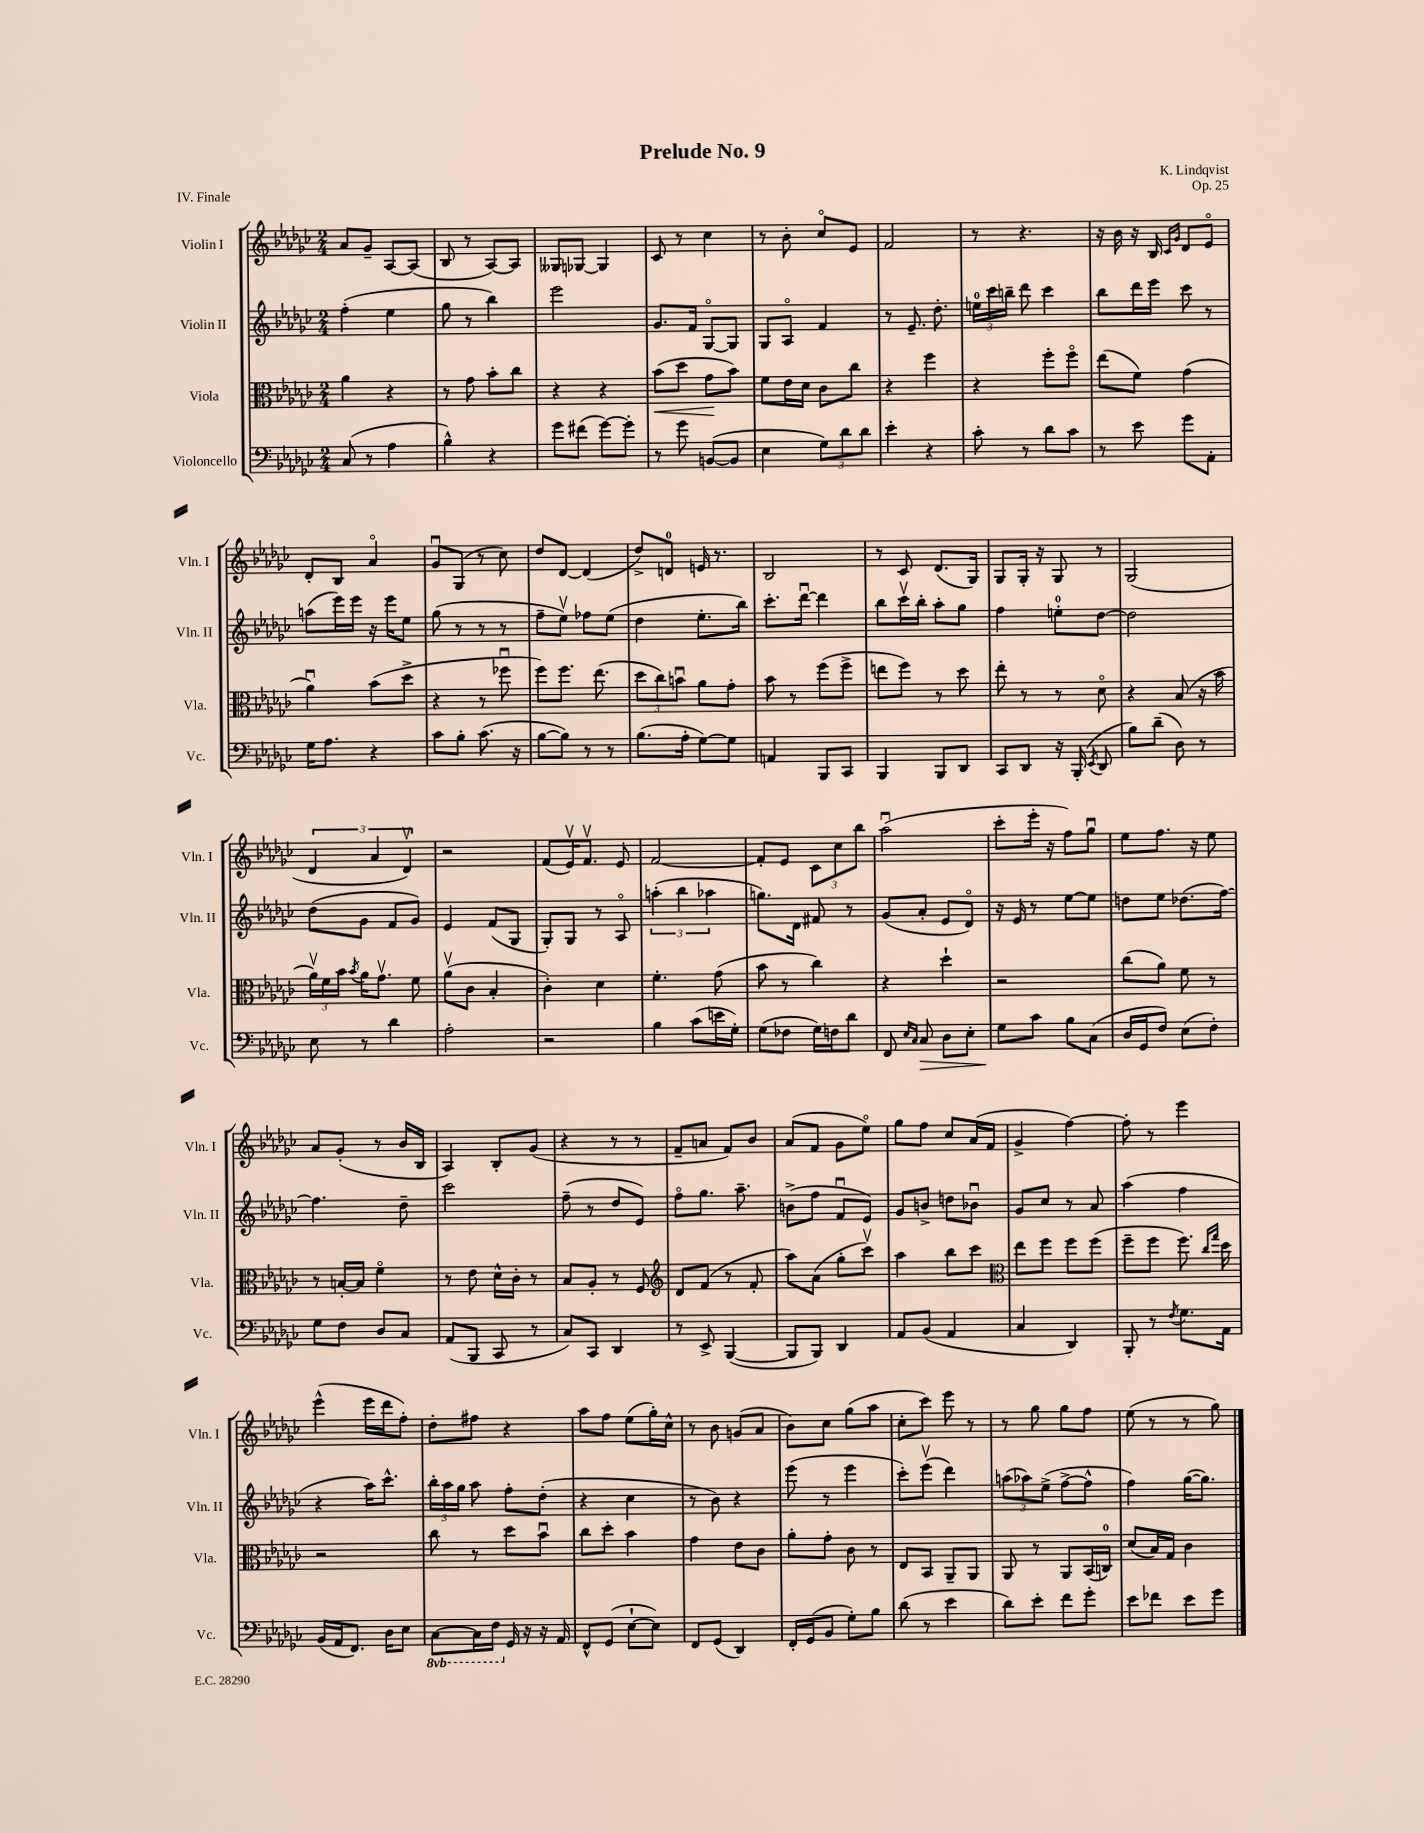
\header { title = "Prelude No. 9" composer = "K. Lindqvist" opus = "Op. 25" piece = "IV. Finale" }
<<
\new StaffGroup <<
\new Staff = "s0" \with { instrumentName = "Violin I" shortInstrumentName = "Vln. I" } {
    \clef treble \key ges \major \numericTimeSignature \time 2/4
    \autoBeamOff aes'8[ ges'8]-- aes8[~ aes8]( |
    bes8 r8 aes8[~) aes8] |
    geses8[ ges8]~ ges4 |
    ces'8 r8 ces''4 |
    r8 bes'8-. ces''8[\flageolet ees'8] |
    f'2 |
    r8 r4. |
    r16 bes'16 r16 bes16 \grace { ces'16[ ges'16] } des'8[ ees'8]\flageolet |
    des'8[-. bes8] aes'4\flageolet |
    ges'8[\downbow ges8]( r8 ces''8) |
    des''8[ des'8]~ des'4( |
    des''8[->) d'8]-0 e'16 r8. |
    bes2 |
    r8 ces'8 des'8.[( ges16]) |
    ges8[ ges16]-. r16 ges8 r8 |
    ges2( |
    \tuplet 3/2 { des'4 aes'4 des'4\upbow) } |
    r2 |
    f'8[( ees'16\upbow) f'8.]\upbow ees'8 |
    f'2~ |
    f'8[-. ees'8] \tuplet 3/2 { ces'8[ ces''8 bes''8] } |
    aes''2\downbow( |
    ces'''8[-. ees'''16]-. r16 f''8[) ges''8]\downbow |
    ees''8[ f''8.] r16 ees''8 |
    aes'8[ ges'8]-.( r8 bes'16[ bes16] |
    aes4) bes8[-. ges'8]( |
    r4 r8 r8 |
    f'8[-- a'8] f'8[) bes'8] |
    aes'8[( f'8] ges'8[ ees''8]\flageolet) |
    ges''8[ f''8] ces''8[ aes'16( f'16] |
    ges'4-> f''4~) |
    f''8-. r8 ees'''4 |
    ees'''4-^( ees'''16[ des'''16 f''8]-.) |
    des''8[-. fis''8] r4 |
    aes''8[ f''8] ees''8[( ges''16-.) ces''16]-^ |
    r8 bes'8 g'8[( aes'8] |
    bes'8[) ces''8] ges''8[( aes''8] |
    ces''8[-. ces'''8]) ees'''8 r8 |
    r8 ges''8 ges''8[ f''8] |
    ees''8( r8 r8 ges''8) \bar "|." |
}
\new Staff = "s1" \with { instrumentName = "Violin II" shortInstrumentName = "Vln. II" } {
    \clef treble \key ges \major \numericTimeSignature \time 2/4
    \autoBeamOff f''4-.( ees''4 |
    ges''8 r8 bes''4) |
    ees'''2 |
    ges'8.[ f'16] ges8[~\flageolet ges8] |
    ges8[ aes8]\flageolet f'4 |
    r8 ees'8.-- des''8.-. |
    \tuplet 3/2 { e''16[-0 ces'''16 b''16]-- } des'''8 ces'''4 |
    bes''8[ des'''16 ees'''16] ces'''8 r8 |
    a''8[( ees'''16) ees'''16] r16 ees'''16[ ees''8] |
    ges''8( r8 r8 r8 |
    f''8[-- ees''8]\upbow) fes''8[ ees''8]( |
    des''4 ees''8.[-. bes''16]) |
    ces'''8.[-. des'''16]~\downbow des'''4 |
    bes''8[ ces'''16\upbow bes''16]-. aes''8[-. ges''8] |
    f''4 e''8[-0-. des''8]~ |
    des''2 |
    des''8[( ges'8] f'8[ ges'8]) |
    ees'4 f'8[( ges8] |
    ges8[-.) ges8] r8 aes8\flageolet |
    \tuplet 3/2 { a''4-.( bes''4 aes''4 } |
    g''8.[) des'16] fis'8 r8 |
    ges'8[( aes'8]-. ees'8[ des'8]\flageolet) |
    r16 ees'16 r8 ees''8[~ ees''8] |
    d''8[ ees''8] des''8.[( f''16]~) |
    f''4. des''8-- |
    ces'''2 |
    f''8--( r8 des''8[ ees'8]) |
    f''8[\flageolet ges''8.] aes''8.-- |
    b'8[->( f''8] f'8[\downbow ees'8]) |
    ges'8[ b'8]-> d''8[ bes'8]\downbow |
    ges'8[ ces''8] r8 aes'8 |
    aes''4( f''4 |
    r4 aes''16[) ces'''8.]-^ |
    \tuplet 3/2 { bes''16[-. aes''16 ges''16] } aes''8 f''8[-. des''8]-.( |
    r4 ces''4 |
    r8 bes'8) r4 |
    ees'''8( r8 ees'''4 |
    ces'''8[-.) ees'''8]\upbow( des'''4) |
    \tuplet 3/2 { a''8[( aes''8) ees''8]->( } f''8[~-> f''8]-^ |
    f''4) ges''16[~( ges''8.]) \bar "|." |
}
\new Staff = "s2" \with { instrumentName = "Viola" shortInstrumentName = "Vla." } {
    \clef alto \key ges \major \numericTimeSignature \time 2/4
    \autoBeamOff aes'4 r4 |
    r8 ges'8 bes'8[-. ces''8] |
    r4 r4 |
    bes'8[\<( des''8] ges'8[\! bes'8]) |
    f'8[ ees'16 des'16] ces'8[ ces''8] |
    r4 f''4 |
    r4 f''8[-. f''8]\flageolet |
    ees''8[( f'8]) ges'4( |
    aes'4\downbow) bes'8[( des''8]-> |
    r4 r8 fes''8\downbow |
    f''8[) f''8.] ees''8.( |
    \tuplet 3/2 { des''8[ ces''8) b'8]\downbow } aes'8[ ges'8]-. |
    bes'8 r8 f''8[( f''8]-> |
    e''8[ f''8]) r8 des''8 |
    ees''8-. r8 r8 des'8\flageolet |
    r4 bes8( r16 bes'16 |
    \tuplet 3/2 { aes'16[\upbow) f'16 bes'16] } \acciaccatura { bes'8 } aes'16[ ges'8.]\upbow f'8 |
    aes'8[\upbow( ces'8] bes4-. |
    ces'4-.) des'4 |
    f'4.-. ges'8( |
    bes'8 r8 ces''4) |
    r4 des''4-! |
    r2 |
    ces''8[( aes'8]) f'8 r8 |
    r8 b16[~-. b16] f'4\flageolet |
    r8 ees'8 des'16[-^ ces'16]-. r8 |
    bes8[ aes8]-. r8 f8 |
    \clef treble des'8[ f'8]( r8 f'8-. |
    aes''8[) aes'8]( ges''8[-. ces'''8]\upbow) |
    aes''4 bes''8[ ces'''8] |
    \clef alto ees''8[ f''8] f''8[ f''8]( |
    f''8[-- f''8] f''8.) \grace { ces''16[ ges''16] } des''16 |
    r2 |
    ces''8 r8 des''8[ bes'8]\downbow |
    ces''8[ des''8]-. bes'4 |
    ges'4 ees'8[ ces'8] |
    aes'8[-. ges'8]-. ces'8 r8 |
    ees8[ bes,8] aes,8[-- aes,8] |
    aes,8 r8 aes,8[ bes,16( c16]-0) |
    des'8[( bes16) ges16] ces'4 \bar "|." |
}
\new Staff = "s3" \with { instrumentName = "Violoncello" shortInstrumentName = "Vc." } {
    \clef bass \key ges \major \numericTimeSignature \time 2/4 \set Staff.ottavationMarkups = #ottavation-simple-ordinals
    \autoBeamOff ces8( r8 aes4 |
    bes4-^) r4 |
    ges'8[ fis'8]( ges'8[~) ges'8]-. |
    r8 ges'8 b,8[~( b,8] |
    ees4 \tuplet 3/2 { ges8[) des'8 des'8] } |
    ees'4-. r4 |
    ces'8-. r8 des'8[ ces'8] |
    r8 ees'8 ges'8[ aes,8]-. |
    ges16[ aes8.] r4 |
    ces'8[ bes8]-. ces'8.( r16 |
    bes8[~ bes8]) r8 r8 |
    bes8.[( aes16]-. ges8[~) ges8] |
    a,4 bes,,8[ ces,8] |
    bes,,4 bes,,8[ des,8] |
    ces,8[ des,8] r16 bes,,16-.( \acciaccatura { ees,8 } des,8 |
    bes8[) des'8]--( des8) r8 |
    ees8 r8 des'4 |
    aes2-. |
    r2 |
    bes4 ces'8[( e'16 ges16]-.) |
    ges8[( fes8] ges16[) f16 des'8] |
    f,8 \grace { ees16[ ces16] } ces8\> des8[ ees8]-. |
    ges8[\! ces'8] bes8[ ces8]( |
    des16[ ges,16 f8]) ees8[( f8]-.) |
    ges8[ f8] des8[ ces8] |
    aes,8[( bes,,8] ces,8 r8 |
    ces8[) ces,8] des,4 |
    r8 ees,8-> bes,,4~( |
    bes,,8[ bes,,8]) des,4 |
    aes,8[ bes,8]( aes,4 |
    ces4 des,4) |
    bes,,8-. r8 \acciaccatura { f8 } ges8.[ aes,16] |
    bes,16[( aes,16 f,8.]) des16[ ees8] |
    \ottava #-1 ces,8[~ ces,16 f,16] \ottava #0 ges,16 r16 r16 aes,16 |
    f,8[-^ ges,8]( ees8[~-! ees8]) |
    f,8[ ges,8]( des,4) |
    f,16[-. ges,16( bes,8] ges8[-.) bes8] |
    des'8( r8 ees'4 |
    des'8[) ees'8]-. f'8[ ges'8]-. |
    ees'8[ fes'8] ees'8[ ges'8] \bar "|." |
}
>>
>>
\layout { \context { \Score \remove "Bar_number_engraver" } }
